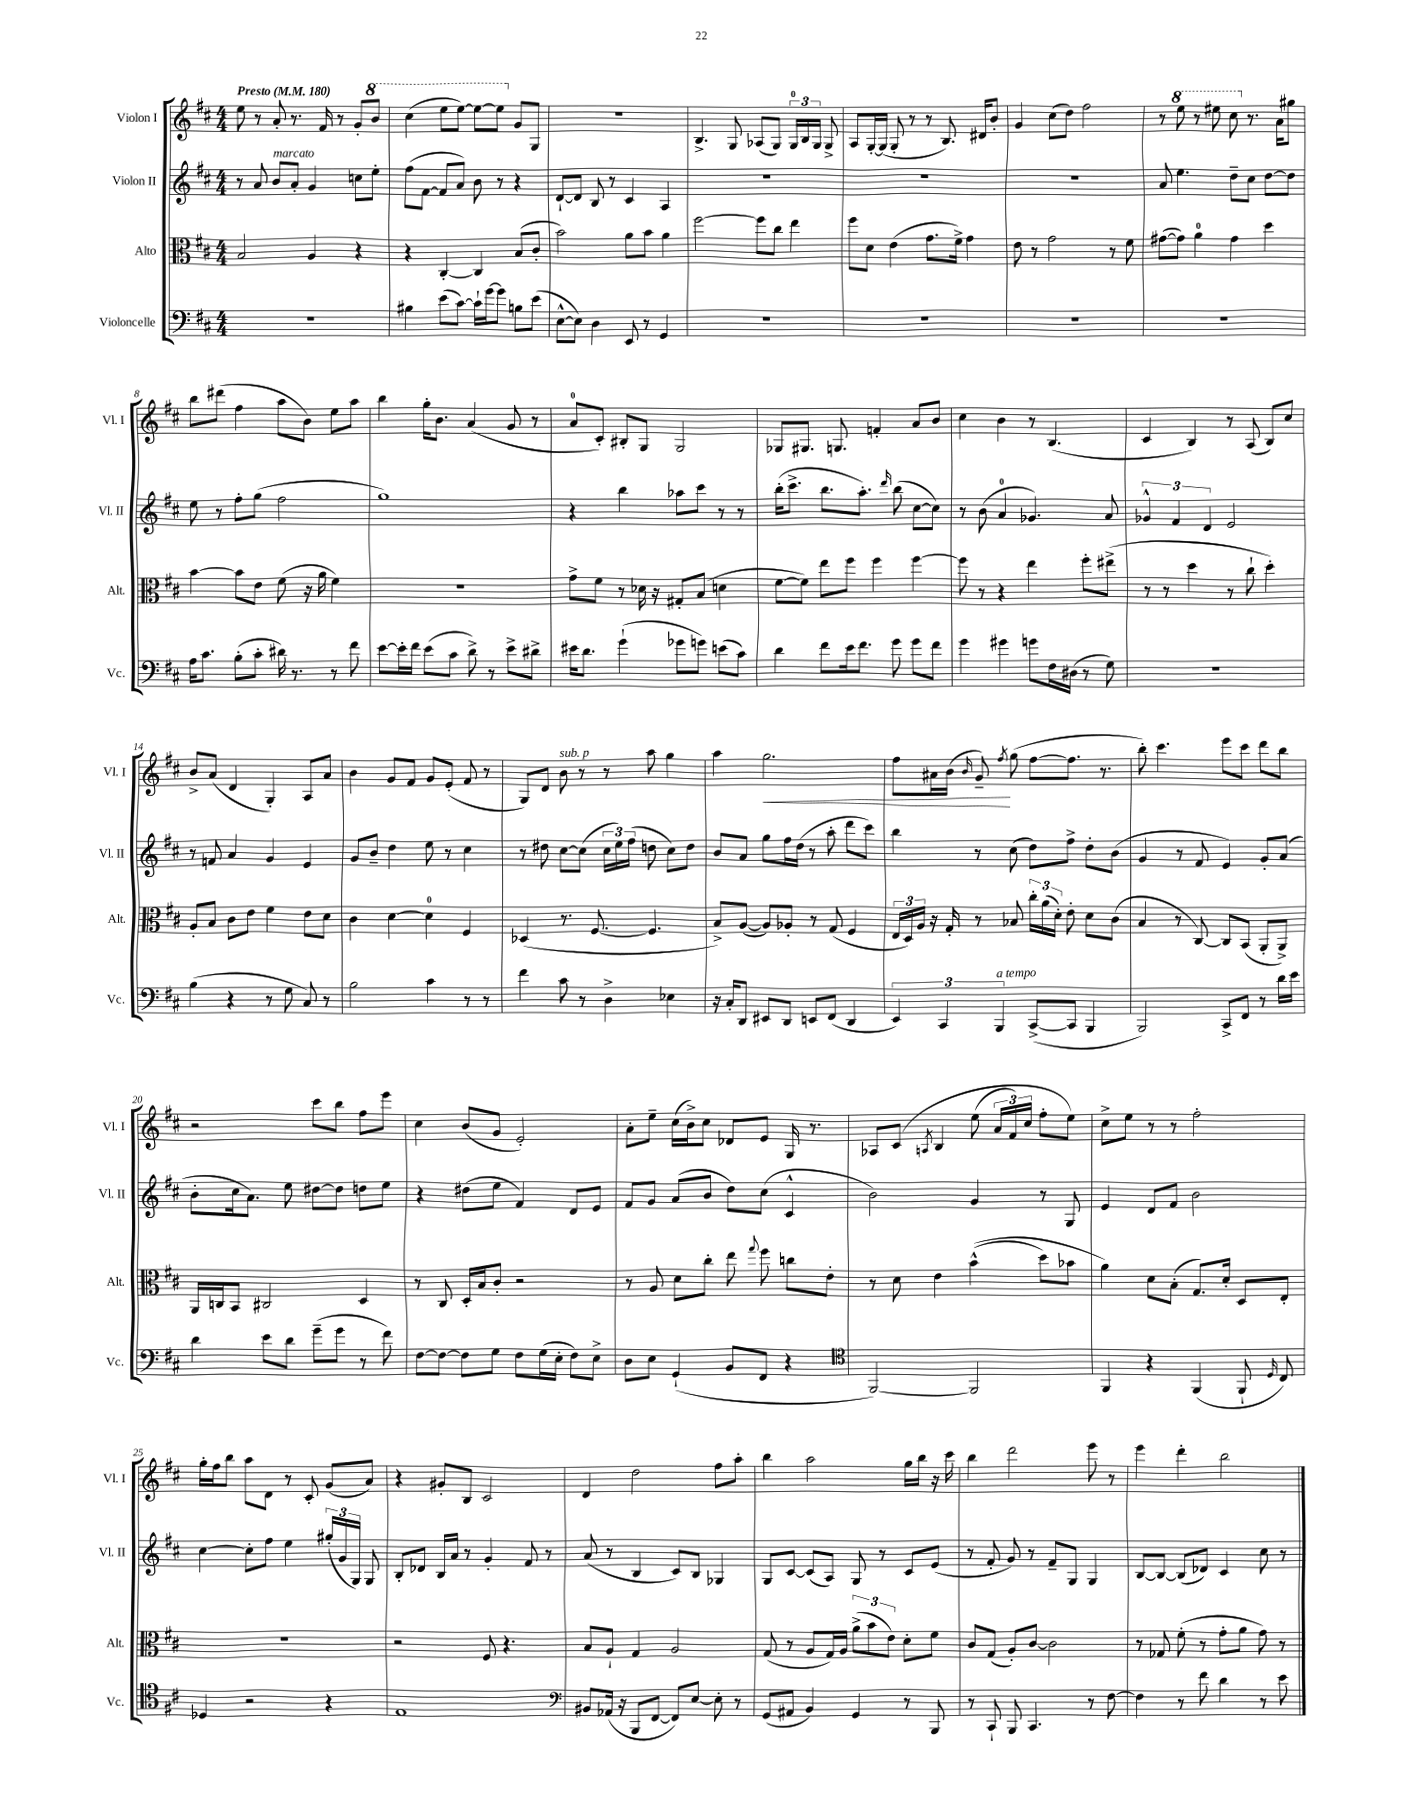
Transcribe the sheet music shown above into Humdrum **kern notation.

**kern	**kern	**kern	**kern
*staff4	*staff3	*staff2	*staff1
*clefF4	*clefC3	*clefG2	*clefG2
*k[f#c#]	*k[f#c#]	*k[f#c#]	*k[f#c#]
*M4/4	*M4/4	*M4/4	*M4/4
*MM180	*MM180	*MM180	*MM180
1r	2B/	8r	8ee\
.	.	8a/	8r
.	.	8b/L	8a'/
.	.	8a'/J	8.r
.	4A/	4g/	.
.	.	.	16f#/
.	.	.	8r
.	4r	8cc\L	8g'/L
.	.	8ee'\J	8bb/J
=	=	=	=
4B#\	4r	(8ff#\L	(4ccc#\
.	.	[8f#\J	.
(8e\L	[4C#'/	8f#/]L	8eee\L
[8c#\J)	.	8a/J)	[8eee\J)
16c#`\]LL	4C#/]	8b\	8eee\_L
[16g\J	.	.	.
8g\]J	.	8r	8eee\]J
8B\L	(8B/L	4r	8g/L
(8e\J	8c#'/J	.	8G/J
=	=	=	=
[8E^^\L	2b\)	[8d`/L	1r
8E\]J)	.	8d/]J	.
4D\	.	8B/	.
.	.	8r	.
8EE/	8a\L	4c#/	.
8r	8b\J	.	.
4GG/	4a\	4A/	.
=	=	=	=
1r	[2ff#\	1r	4.B^/
.	.	.	8G/
.	8ff#\]L	.	(8A-/L
.	8cc#\J	.	8G/J)
.	4ee\	.	24G/LL
.	.	.	24B/
.	.	.	24G/JJ
.	.	.	8G^/
=	=	=	=
1r	8ff#\L	1r	8A/L
.	8d\J	.	[16G'/L
.	.	.	(16G/]JJ
.	(4e\	.	8G'/
.	.	.	8r
.	8.g\L	.	8r
.	.	.	8.B/)
.	16f#^\Jk)	.	.
.	4g\	.	.
.	.	.	16d#/LK
.	.	.	8b'/J
=	=	=	=
1r	8e\	1r	4g/
.	8r	.	.
.	2g\	.	(8cc#\L
.	.	.	8dd\J)
.	.	.	2ff#\
.	8r	.	.
.	8f#\	.	.
=	=	=	=
1r	([8g#\L	8a/	8r
.	8g#\]J)	4.ee\	8eee\
.	4a\	.	8r
.	.	.	8eee#\
.	4g#\	8dd~\L	8ccc#\
.	.	8cc#\J	8.r
.	4dd\	[8dd\L	.
.	.	.	16a\LK
.	.	8dd\]J	8gg#\J
=	=	=	=
16A\LK	[4b\	8ee\	8bb\L
8.c#\J	.	.	.
.	.	8r	(8ddd#\J
(8B'\L	8b\]L	8ff#'\L	4ff#\
8c#'\J	8e\J	(8gg\J	.
16d#\)	(8f#\	2ff#\	8aa\L
8.r	.	.	.
.	16r	.	8b\J)
.	16a\	.	.
8r	4f#\)	.	8ee\L
8f#\	.	.	8aa\J
=	=	=	=
[8e\L	1r	1gg)	4bb\
16e'\]L	.	.	.
16f#\JJ	.	.	.
(8e\L	.	.	16gg'\LK
.	.	.	8.b\J
8c#\J	.	.	.
8d^\)	.	.	(4a/
8r	.	.	.
8e^\L	.	.	8g/
8d#^\J	.	.	8r
=	=	=	=
16e#\LK	8g^\L	4r	8a/L
8.d\J	.	.	.
.	8f#\J	.	8c#'/J)
(4g`\	8r	4bb\	8B#'/L
.	16d-\	.	8G/J
.	16r	.	.
8g-\L	8G#'/L	8aa-\L	2G/
8g\J)	(8B/J	8ccc#\J	.
(8e\L	4d\	8r	.
8c#\J)	.	8r	.
=	=	=	=
4d\	[8f#\L	(16bb'\LK	8G-/L
.	.	8.ccc#^\J	.
.	8f#\]J)	.	8.G#/J
8f#\L	8ee\L	8.bb\L	.
.	.	.	8.G/
16e\k	8ff#\J	.	.
8.f#\J	.	8.aa'\J)	.
.	4ff#\	.	4f'/
.	.	16qqddd/	.
8g\	.	(8bb\	.
8g\L	[4ff#\	[8cc#\L	8a/L
8f#\J	.	8cc#\]J)	8b/J
=	=	=	=
4g\	8ff#\]	8r	4cc#\
.	8r	(8b\	.
4g#\	4r	4a/	4b\
8g\L	4ee\	4.g-/)	8r
16F#\L	.	.	(4.B/
(16D#\JJ	.	.	.
8r	8ff#'\L	.	.
8G\)	(8ee#^\J	8a/	.
=	=	=	=
1r	8r	6g-^^/	4c#/
.	8r	.	.
.	.	6f#/	.
.	4dd\	.	4B/)
.	.	6d/	.
.	8r	2e/	8r
.	8cc#`\	.	(8A/
.	4dd'\)	.	8B/L)
.	.	.	8cc#/J
=	=	=	=
(4B\	8A'/L	8r	8b^/L
.	8B/J	8f/	(8a/J
4r	8c#\L	4a/	4d/
.	8e\J	.	.
8r	4f#\	4g/	4G'/)
8G\	.	.	.
8C#/)	8e\L	4e/	8A/L
8r	8d\J	.	8a/J
=	=	=	=
2B\	4c#\	8g/L	4b\
.	.	8b~/J	.
.	[4d\	4dd\	8g/L
.	.	.	8f#/J
4c#\	4d\]	8ee\	8g/L
.	.	8r	(8e'/J
8r	4F#/	4cc#\	8f#/
8r	.	.	8r
=	=	=	=
4f#\	(4D-/	8r	8G/L)
.	.	8dd#\	8d/J
8c#\	8.r	[8cc#\L	8b\
8r	.	(8cc#\]J	8r
.	[8.F#/	.	.
4D^\	.	24cc#\LL	8r
.	.	24ee\)	.
.	.	(24ff#\JJ	.
.	4.F#/]	8dd\	8aa\
4E-\	.	8cc#\L)	4gg\
.	.	8dd\J	.
=	=	=	=
16r	8B^/L)	8b/L	4aa\
16C#'/LK	.	.	.
8DD/J	([8A/J	8a/J	.
8EE#/L	8A/]L)	8gg\L	2.gg\
8DD/J	8A-'/J	16ff#\L	.
.	.	(16dd\JJ	.
8EE/L	8r	8r	.
(8FF#/J	(8G/	8aa'\	.
4DD/	4F#/	8ddd\L	.
.	.	8ccc#\J)	.
=	=	=	=
6EE/)	24E/LL	4bb\	8ff#\L
.	24D/)	.	.
.	24A/JJ	.	.
.	16r	.	16a#\L
6CC#/	.	.	.
.	16G'/	.	(16b\JJ
.	.	.	16qqb/
.	8r	8r	8g~/)
6BBB/	.	.	.
.	.	.	8qff#/
.	8B-/	(8cc#\	(8gg\
([8CC#^/L	24cc#'\LL	8dd\L)	[8ff#\L
.	(24a\	.	.
.	24d'\JJ)	.	.
8CC#/]J	8e'\	8ff#^\J	8.ff#\]J
4BBB/	8d\L	8dd'\L	.
.	.	.	8.r
.	(8c#\J	(8b\J	.
=	=	=	=
2BBB/)	4B/	4g/	8bb'\)
.	.	.	4.ccc#\
.	8r	8r	.
.	[8C#/)	8f#/	.
8CC#^/L	8C#/]L	4e/)	8eee\L
8FF#/J	(8BB/J	.	8ccc#\J
8r	8AA'/L	8g'/L	8ddd\L
16d\LL	8AA^/J)	(8a/J	8bb\J
16e\JJ	.	.	.
=	=	=	=
4d\	16AA/LL	8b'\L	2r
.	16C/J	.	.
.	8BB/J	16cc#\k	.
.	.	8.a\J)	.
8e\L	2C#/	.	.
8d\J	.	8ee\	.
(8g~\L	.	[8dd#\L	8ccc#\L
8g\J	.	8dd#\]J	8bb\J
8r	4D/	8dd\L	8ff#\L
8f#\)	.	8ee\J	8eee\J
=	=	=	=
[8F#\L	8r	4r	4cc#\
8F#\_J	8C#/	.	.
8F#\]L	16D'/LL	(8dd#\L	(8b/L
.	16B/J	.	.
8G\J	8c#'/J	8ee\J	8g/J
8F#\L	2r	4f#/)	2e'/)
(16G\L	.	.	.
16E'\JJ	.	.	.
8F#\L)	.	8d/L	.
8E^\J	.	8e/J	.
=	=	=	=
8D\L	8r	8f#/L	8a'\L
8E\J	8A/	8g/J	8ee~\J
(4GG`/	8d\L	(8a/L	(16cc#\LL
.	.	.	16b^\J)
.	8cc#'\J	8b/J	8cc#\J
8BB/L	8ee\	8dd\L)	8d-/L
.	8qqgg/	.	.
8FF#/J	8ff#\	(8cc#\J	8e/J
4r	8cc\L	4c#^^/	16G/
.	.	.	8.r
.	8e'\J	.	.
=	=	=	=
*clefC4	*	*	*
[2FF#/)	8r	2b\)	8A-/L
.	8d\	.	&(8c#/J
.	.	.	8qA/
.	4e\	.	4B/
2FF#/]	&((4b^^\	4g/	(8ee\
.	.	.	24a/LL
.	.	.	24f#/)
.	.	.	24cc#/JJ
.	8dd\L)	8r	8ff#'\L
.	8b-\J	8G/	8ee\J&)
=	=	=	=
4FF#/	4a\&)	4e/	8cc#^\L
.	.	.	8ee\J
4r	8d\L	8d/L	8r
.	(8B'\J	8f#/J	8r
(4FF#/	8.G/L)	2b\	2ff#'\
.	16d'/Jk	.	.
8FF#`/	8D/L	.	.
16qqD/	.	.	.
8C#/)	8E'/J	.	.
=	=	=	=
4D-/	1r	[4cc#\	16gg'\LL
.	.	.	16ff#\J
.	.	.	8bb\J
2r	.	8cc#'\]L	8aa\L
.	.	8ff#\J	8d\J
.	.	4ee\	8r
.	.	.	8c#'/
4r	.	(24gg#'/LL	(8g/L
.	.	24g/	.
.	.	24G/JJ)	.
.	.	8G/	8a/J)
=	=	=	=
1E	2r	8B'/L	4r
.	.	8d-/J	.
.	.	16B/LL	8g#'/L
.	.	16a/JJ	.
.	.	8r	8B/J
.	8F#/	4g'/	2c#/
.	4.r	.	.
.	.	8f#/	.
.	.	8r	.
=	=	=	=
*clefF4	*	*	*
8BB#/L	8B/L	(8a/	4d/
(16AA-/Jk	8A`/J	8r	.
16r	.	.	.
8BBB/L	4G/	4B/	2dd\
[8FF#/J	.	.	.
8FF#/]L)	2A/	8c#/L)	.
[8E/J	.	8B/J	.
8E'\]	.	4G-/	8ff#\L
8r	.	.	8aa'\J
=	=	=	=
(8GG/L	(8G/	8G/L	4bb\
8AA#/J	8r	[8c#/J	.
4BB/)	8A/L	(8c#/]L	2aa\
.	16G/L)	8A/J)	.
.	16A/JJ	.	.
4GG/	(12a^\L	8G/	.
.	12b\	.	.
.	.	8r	.
.	12e\J)	.	.
8r	8d'\L	8c#/L	16gg\LL
.	.	.	16bb\JJ
8BBB/	8f#\J	(8e/J	16r
.	.	.	16ccc#\
=	=	=	=
8r	8c#/L	8r	4bb\
8CC#`/	(8G/J	8f#'/	.
8BBB/	8A'/L)	8g/)	2ddd\
4.CC#/	[8c#/J	8r	.
.	2c#\]	8f#~/L	.
.	.	8G/J	.
8r	.	4G/	8eee\
[8F#\	.	.	8r
=	=	=	=
4F#\]	8r	[8B/L	4eee\
.	8G-/	8B/_J	.
8r	(8f#'\	(8B/]L	4ddd'\
8f#\	8r	8d-/J)	.
4d\	8g'\L	4c#/	2bb\
.	8a\J	.	.
8r	8g\)	8cc#\	.
8e\	8r	8r	.
==	==	==	==
*-	*-	*-	*-
